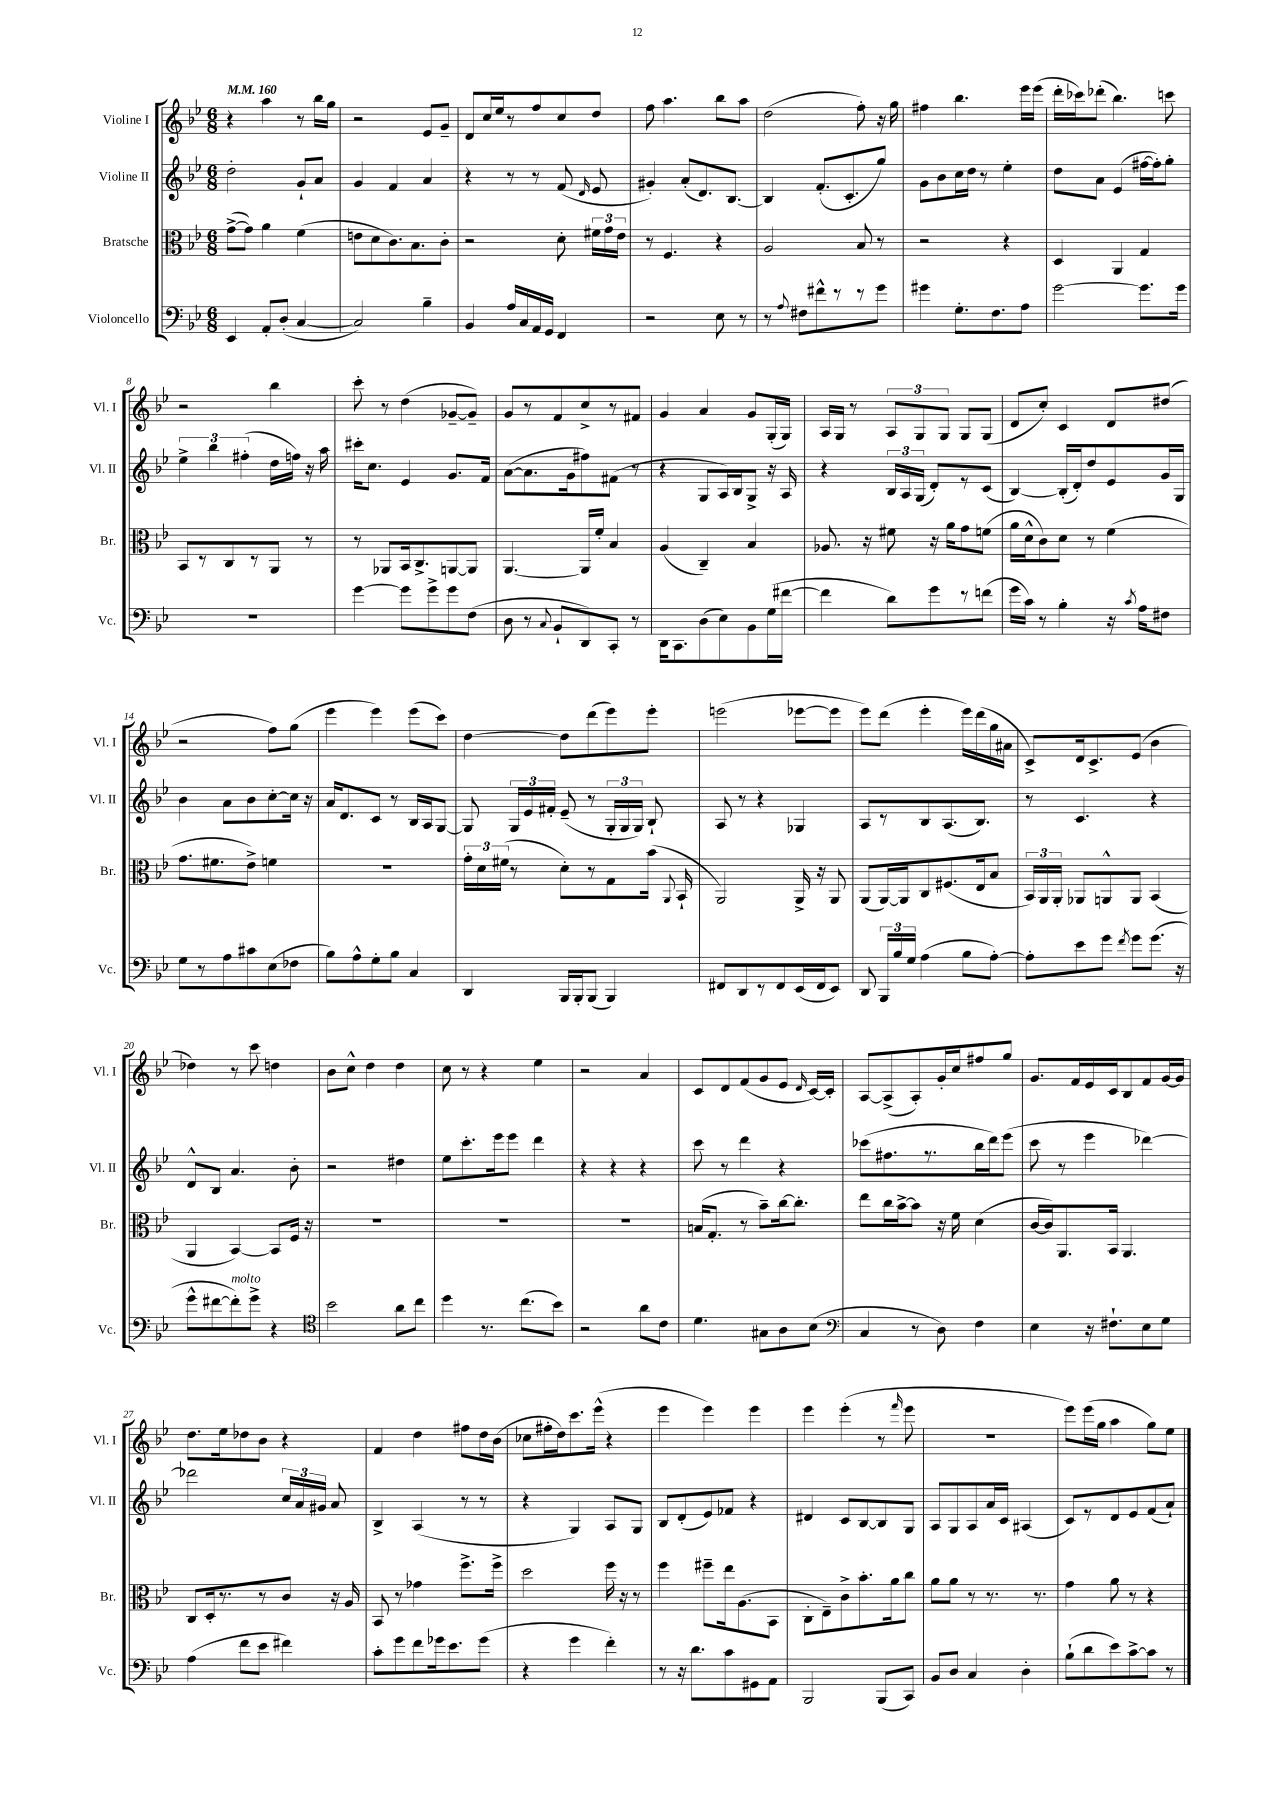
<<
\new StaffGroup <<
\new Staff = "s0" \with { instrumentName = "Violine I" shortInstrumentName = "Vl. I" } {
    \clef treble \key bes \major \numericTimeSignature \time 6/8 \tempo 4 = 160
    \autoBeamOff r4 a''4 r8 bes''16[ g''16] |
    r2 ees'8[ g'8]-- |
    d'8[ c''16 ees''16 r8 f''8 c''8 d''8] |
    f''8 a''4. bes''8[ a''8] |
    d''2( f''8-.) r16 g''16 |
    fis''4 bes''4. ees'''16[ ees'''16]( |
    d'''16[-. ces'''16) des'''8]-.( bes''4.) c'''8 |
    r2 bes''4 |
    c'''8-. r8 d''4( ges'8[~-- ges'8]--) |
    g'8[ r8 f'8 c''8-> r8 fis'8] |
    g'4 a'4 g'8[ g16-.( g16]) |
    a16[ g16] r8 \tuplet 3/2 { a8[ g8 g8] } g8[ g8]( |
    d'8[ c''8]-.) c'4 d'8[ dis''8]( |
    r2 f''8[) g''8]( |
    ees'''4 ees'''4) ees'''8[( c'''8]) |
    d''4~ d''8[ d'''8( ees'''8) ees'''8]-. |
    e'''2( ees'''8[~ ees'''8] |
    ees'''8[) d'''8]( ees'''4-. ees'''16[) d'''16( g''16 ais'16] |
    c'8[->) d'16 c'8.-> ees'8]( bes'4 |
    des''4) r8 c'''8 d''4 |
    bes'8[ c''8]-^ d''4 d''4 |
    c''8 r8 r4 ees''4 |
    r2 a'4 |
    c'8[ d'8 f'8( g'8 ees'8] \grace { d'16 } c'16[~) c'16]-. |
    a8[~ a8->( a8-.) g'16-. c''16 fis''8 g''8] |
    g'8.[ f'16 ees'16 c'16 bes8 f'8 g'16~ g'16] |
    d''8.[ ees''16 des''8 bes'8] r4 |
    f'4 d''4 fis''8[ d''16 bes'16]( |
    ces''8[ fis''16-. d''16) c'''8. ees'''16]-^( r4 |
    ees'''4 ees'''4) ees'''4 |
    ees'''4 ees'''4-.( r8 \grace { f'''16 } ees'''8 |
    R2. |
    ees'''8[) ees'''16( g''16] a''4 g''8[) ees''8] \bar "|." |
}
\new Staff = "s1" \with { instrumentName = "Violine II" shortInstrumentName = "Vl. II" } {
    \clef treble \key bes \major \numericTimeSignature \time 6/8
    \autoBeamOff d''2-. g'8[-! a'8] |
    g'4 f'4 a'4 |
    r4 r8 r8 f'8( \grace { d'16 } ees'8 |
    gis'4-.) a'8[-.( d'8.) bes8.]~ |
    bes4 f'8.[-.( c'8.-. g''8]) |
    g'8[ bes'8 c''16 d''16] r8 ees''4-. |
    d''8[ a'8] ees'4( fis''16[~ fis''16-.) g''8]-. |
    \tuplet 3/2 { ees''4-> bes''4 fis''4-.( } d''16[ f''16]) r16 a''16 |
    cis'''16[-. c''8.] ees'4 g'8.[ f'16] |
    a'8[~( a'8. g'16 fis''8) fis'8]( r8 |
    r4 g8[ a16) bes16 g8]-> r16 a16 |
    r4 \tuplet 3/2 { bes16[ a16 g16]( } d'8[-.) r8 c'8]( |
    bes4~) bes16[-.( d'16-.) d''8 ees'8 g'16 g16] |
    bes'4 a'8[ bes'8 c''8~-. c''16] r16 |
    a'16[ d'8. c'8] r8 bes16[ a16 g8]~ |
    g8 \tuplet 3/2 { g16[ ees'16 fis'16]-. } ees'8--( r8 \tuplet 3/2 { g16[-. g16 g16]) } bes8-! |
    a8 r8 r4 ges4 |
    a8[ r8 bes8 a8.( bes8.]) |
    r8 c'4. r4 |
    d'8[-^ bes8] a'4. bes'8-. |
    r2 dis''4 |
    ees''8[ c'''8.-. ees'''16 ees'''8] d'''4 |
    r4 r4 r4 |
    c'''8 r8 d'''4 r4 |
    ces'''8[( fis''8. r8. bes''16 d'''16) ees'''8]( |
    c'''8 r8 ees'''4 des'''4~) |
    des'''2 \tuplet 3/2 { c''16[ a'16 gis'16] } a'8 |
    bes4-> a4( r8 r8 |
    r4 g4) a8[ g8] |
    bes8[ d'8-.( ees'8) fes'8] r4 |
    dis'4 c'8[ bes8~ bes8 g8] |
    a8[ g8 a8 a'16 c'16] ais4( |
    c'8[) r8 d'8 ees'8 f'8( a'8]-!) \bar "|." |
}
\new Staff = "s2" \with { instrumentName = "Bratsche" shortInstrumentName = "Br." } {
    \clef alto \key bes \major \numericTimeSignature \time 6/8
    \autoBeamOff g'8[~->( g'8]) a'4 f'4( |
    e'8[ d'8 c'8.) bes8. c'8]-. |
    r2 d'8-. \tuplet 3/2 { fis'16[ g'16 ees'16] } |
    r8 f4. r4 |
    a2 bes8 r8 |
    r2 r4 |
    d4 a,4 g4 |
    bes,8[ r8 c8 r8 a,8] r8 |
    r8 aes,8[ bes,16 c8.-> a,8~ a,8] |
    a,4.~ a,16[ f'16]-. bes4 |
    a4( c4--) bes4 |
    aes8. r16 fis'8 r16 a'16[ g'8 f'8]( |
    a'16[ d'16-^ c'8) d'8] r8 f'4( |
    g'8.[ fis'8. ees'8]->) f'4 |
    R2. |
    \tuplet 3/2 { g'16[-. d'16 fis'16]( } r8 d'8[-.) r8 g8 bes'16]( \appoggiatura { a,8 } bes,16-! |
    a,2) a,16-> r16 a,8 |
    a,8[( a,16~) a,16 c8 fis8.( ees16 bes8] |
    \tuplet 3/2 { bes,16[) a,16 a,16]-. } aes,8[ a,8-^ a,8] bes,4( |
    a,4 bes,4~) bes,8[ f16] r16 |
    R2. |
    R2. |
    R2. |
    b16[( g8.]-. r8 bes'8[--) c''16~ c''8.]-. |
    ees''8[ c''16 bes'16~-> bes'8] r16 f'16 d'4( |
    c'16[~ c'16) a,8. bes,16] a,4. |
    c8[ d16-. r8. r8 c'8] r16 a16 |
    bes,8 r8 ges'4 f''8.[-> f''16]-> |
    d''2 f''16 r16 r8 |
    f''4 fis''8[-- ees''16 a8.( bes,8] |
    c8[-. ees8--) c'8-> bes'8.-. a'16 c''8] |
    a'8[ a'8] r8 r8. r8. |
    g'4 a'8 r8 r4 \bar "|." |
}
\new Staff = "s3" \with { instrumentName = "Violoncello" shortInstrumentName = "Vc." } {
    \clef bass \key bes \major \numericTimeSignature \time 6/8
    \autoBeamOff ees,4 a,8[-. d8]-.( c4~ |
    c2) bes4-- |
    bes,4 a16[ c16 a,16 g,16] f,4 |
    r2 ees8 r8 |
    r8 \appoggiatura { a8 } fis8[ fis'8-^ r8 r8 g'8] |
    gis'4 g8.[-. f8. a8] |
    g'2~ g'8.[ g'16] |
    R2. |
    g'4~ g'8[ g'8-> g'8 f8]( |
    d8 r8 \appoggiatura { c8 } bes,8[-! d,8) c,8]-. r8 |
    d,16[ c,8. d8( ees8) bes,8 g16( fis'16]~ |
    fis'4 d'8[) g'8 r8 f'8]( |
    g'16[ c'16]) r8 bes4-. r16 \acciaccatura { c'8 } a16[ fis8] |
    g8[ r8 a8 cis'8 ees8( fes8] |
    bes8[) a8-^ g8-. bes8] c4 |
    d,4 bes,,16[ bes,,16-. bes,,8]( bes,,4) |
    fis,8[ d,8 r8 fis,8 ees,16( fis,16 ees,8]) |
    d,8 \tuplet 3/2 { bes,,16[ bes16 g16] } a4( bes8[ a8]~-.) |
    a8[-. ees'8 g'8] \acciaccatura { f'8 } g'8[ g'8.]( r16 |
    g'8[-^ fis'8~ fis'8-.^\markup { \italic "molto" }) g'8]-> r4 |
    \clef tenor bes'2 a'8[ c''8] |
    d''4 r8. c''8.[( bes'8]) |
    r2 a'8[ c'8] |
    d'4. gis8[ a8 bes8]( |
    \clef bass c4 r8 d8) f4 |
    ees4 r16 fis8.[-! ees8 g8] |
    a4( f'8[ ees'8] fis'4) |
    c'8[-. g'8 f'8 ges'16 ees'8. ges'8]( |
    r4 g'4 f'4-.) |
    r8 r16 d'8.[ c'8 gis,8 a,8] |
    bes,,2 bes,,8[( c,8]) |
    bes,8[ d8] c4 d4-. |
    bes8[-!( d'8 ees'8) c'8~-> c'8] r8 \bar "|." |
}
>>
>>
